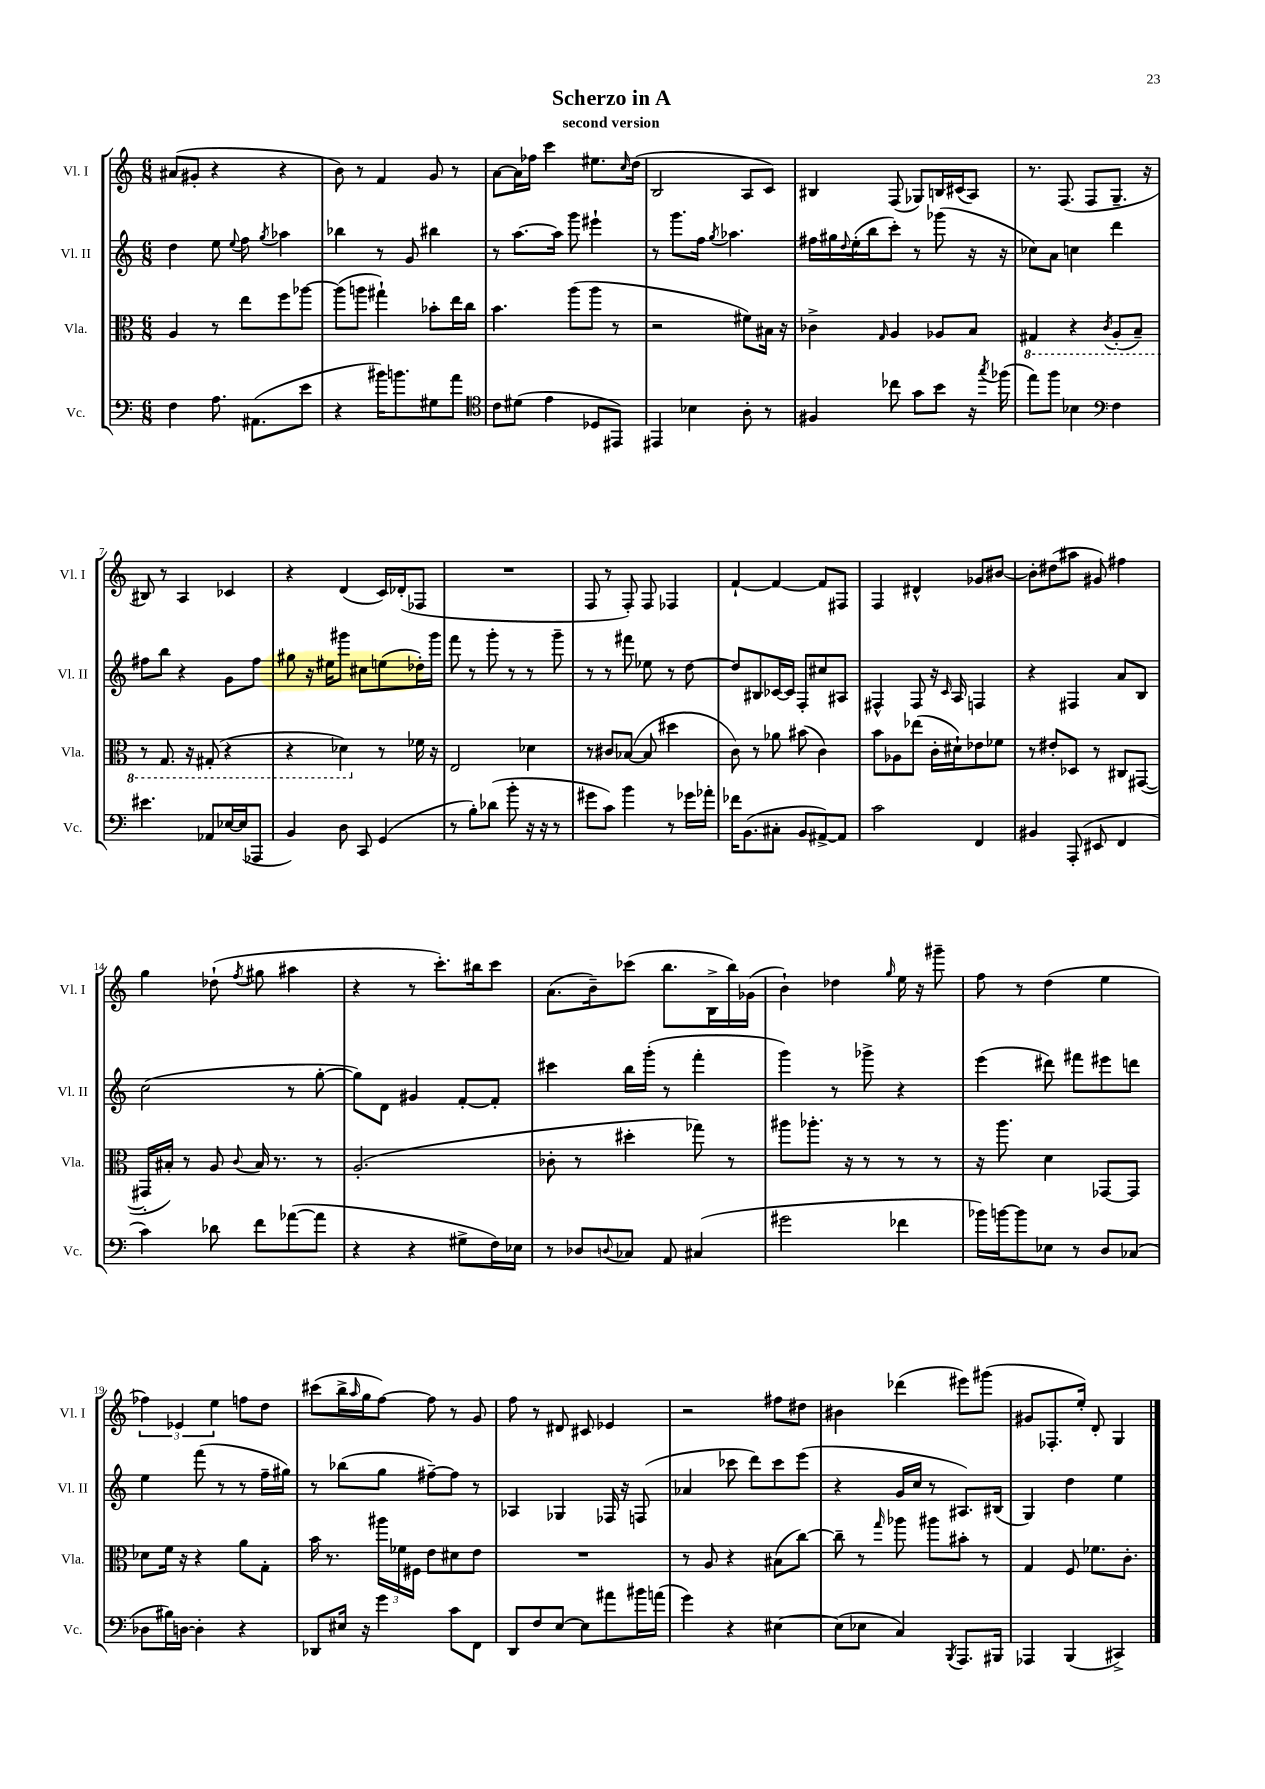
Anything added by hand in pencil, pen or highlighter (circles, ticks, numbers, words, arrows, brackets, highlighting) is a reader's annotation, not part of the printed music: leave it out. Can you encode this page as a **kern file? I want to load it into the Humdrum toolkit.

**kern	**kern	**kern	**kern
*staff4	*staff3	*staff2	*staff1
*clefF4	*clefC3	*clefG2	*clefG2
*k[]	*k[]	*k[]	*k[]
*M6/8	*M6/8	*M6/8	*M6/8
4F	4A	4dd	(8a#
.	.	.	8g#'
8.A	8r	8ee	4r
.	.	8qqee	.
.	8ee	8ff	.
(8.AA#	.	.	.
.	.	8qgg	.
.	8ff	4aa-	4r
8e	[8aa-	.	.
=	=	=	=
4r	(8aa-]	4bb-	8b)
.	8aa	.	8r
16b#)	4gg#`)	8r	4f
8.b	.	.	.
.	.	8g	.
8G#	8b-'	4bb#	8g
8a	16ee	.	8r
.	16cc	.	.
=	=	=	=
*clefC4	*	*	*
8c	4.b	8r	[8a
(8d#	.	[8.aa	16a]
.	.	.	16ff-
4e	.	.	4ccc
.	.	16aa]	.
.	(8aa	8ggg	.
8D-	8aa	4eee#`	8.ee#
8EE#)	8r	.	.
.	.	.	16qqcc
.	.	.	(16dd
=	=	=	=
4EE#	2r	8r	2B
.	.	8.ggg	.
4B-	.	.	.
.	.	16ff	.
.	.	8qgg	.
.	.	4.aa-	.
8A'	8f#)	.	8A
8r	16B#	.	8c)
.	16r	.	.
=	=	=	=
4F#	4c-^	16ff#	4B#
.	.	16gg#	.
.	.	8qqdd	.
.	.	(16ee'	.
.	.	16bb	.
.	16qqG	.	.
8cc-	4A	8ccc')	(8F
8g	.	8r	8G-)
8b	8A-	(8ggg-	16B
.	.	.	(16c#
16r	8B	16r	8A)
8qgg	.	.	.
(16ff-	.	16r	.
=	=	=	=
8ee)	4GG#	8cc-)	8.r
8ff	.	8a	.
.	.	.	(8.F
4B-	4r	4cc	.
.	.	.	8F
*clefF4	*	*	*
.	8qC	.	.
4F	(8AA'	4ddd	8.G~
.	8BB~)	.	.
.	.	.	16r
=	=	=	=
4.e#	8r	8ff#	8B#)
.	8.GG	8bb	8r
.	.	4r	4A
.	16r	.	.
8AA-	(8GG#'	.	.
[16E-	4r	8g	4c-
(16E-]	.	.	.
8AAA-	.	8ff#	.
=	=	=	=
4BB)	4r	8gg#	4r
.	.	16r	.
.	.	16ee#	.
8D	4D-)	8ggg#	(4d
8CC	.	8cc#	.
(4GG	8r	(8ee	16c)
.	.	.	(16d-'
.	16f-	16dd-')	8F-
.	16r	16ggg#	.
=	=	=	=
8r	2E	8fff	2.r
8B')	.	8r	.
(8d-	.	8ggg'	.
8b'	.	8r	.
16r	4d-	8r	.
16r	.	.	.
8r	.	8ggg~	.
=	=	=	=
8g#	8r	8r	8F
8c)	8c#	8r	8r
4b	([8B-	8fff#	8F')
.	8B-]	8ee-	8F
8r	4dd#	8r	4F-
16g-	.	[8dd	.
16a-'	.	.	.
=	=	=	=
16f-	8c)	8dd]	[4f`
(8.BB	.	.	.
.	8r	8B#	.
8C#'	8a-	[16c-	4f_
.	.	16c-]	.
8BB	(8b#	8F'	.
[8AA#^)	4c)	8cc#	8f]
8AA#]	.	8A#	8F#
=	=	=	=
2c	8b	4F#^^	4F
.	8A-	.	.
.	(8ee-	8F#	4d#^^
.	16c'	16r	.
.	.	16qqc	.
.	16d#`)	16A	.
4FF	8e-	4F	8g-
.	8f-	.	[8b#
=	=	=	=
4BB#	8r	4r	8b#']
.	8e#'	.	(8dd#
(8AAA'	8D-	4F#	8aa#
8EE#	8r	.	8g#)
4FF	8C#	8a	4ff#
.	([8GG#	8B	.
=	=	=	=
4c)	16GG#']	(2cc	4gg
.	16B#')	.	.
.	8r	.	.
8d-	8A	.	(8dd-`
.	8qqc	.	8qff
8f	16B#	.	8gg#
.	8.r	.	.
([8a-	.	8r	4aa#
8a-]	8r	[8gg'	.
=	=	=	=
4r	(2.A'	8gg])	4r
.	.	8d	.
4r	.	4g#	8r
.	.	.	8.ccc')
8G#^	.	[8f'	.
.	.	.	16bb#
16F)	.	8f']	8ccc
16E-	.	.	.
=	=	=	=
8r	8c-'	4ccc#	(8.a
8D-	8r	.	.
.	.	.	16b~)
8qqD	.	.	.
8C-	4dd#'	16bb	(8ccc-
.	.	(16ggg'	.
8AA	.	8r	8.bb
(4C#	8gg-)	4fff'	.
.	.	.	16B^
.	8r	.	16bb)
.	.	.	(16g-
=	=	=	=
2g#	8aa#	4ggg)	4b`)
.	8.aa-'	.	.
.	.	8r	4dd-
.	16r	.	.
.	8r	8ggg-^	.
.	.	.	16qqgg
4f-	8r	4r	16ee
.	.	.	16r
.	8r	.	8ggg#~
=	=	=	=
16b-)	16r	(4eee	8ff
[16b	8.aa	.	.
8b]	.	.	8r
8E-	4d	8ddd#)	(4dd
8r	.	8fff#	.
8D	[8GG-	8eee#	4ee
(8C-	8GG-]	8ddd	.
=	=	=	=
8D-	8d-	4ee	6ff-)
16B#)	16f	.	.
.	.	.	6e-
[16D	16r	.	.
4D']	4r	(8fff	.
.	.	.	6ee
.	.	8r	.
4r	8a	8r	8ff
.	8G'	16ff~	8dd
.	.	16gg#)	.
=	=	=	=
8DD-	16b	8r	(8ccc#
.	8.r	.	.
16E#	.	(8bb-	16bb^
.	.	.	16qqaa
16r	.	.	16gg
4g	24aa#	8gg	[8ff)
.	24f-	.	.
.	24F#	.	.
.	8e	[8ff#~)	8ff]
8c	8d#	8ff#]	8r
8FF	8e	8r	8g
=	=	=	=
8DD	2.r	4A-	8ff
8F	.	.	8r
[8E	.	4G-	8d#
8E]	.	.	8c#
8a#	.	16F-	4e-
.	.	16r	.
16b#	.	(8F	.
(16a	.	.	.
=	=	=	=
4g)	8r	4a-	2r
.	8A	.	.
4r	4r	8ccc-	.
.	.	8ddd)	.
[4E#	(8B#	8ccc-	8ff#
.	[8cc)	(8eee	8dd#
=	=	=	=
(8E#]	8cc~]	4r	4b#
8E-	8r	.	.
.	16qqgg	.	.
4C)	8aa-	16g	(4ddd-
.	.	16cc	.
.	8aa#	8r	.
8qBBB	.	.	.
8.AAA	8b#'	8.A#)	8eee#)
.	8r	.	(8ggg#
16BBB#	.	(16B#	.
=	=	=	=
4AAA-	4G	4G)	8g#
.	.	.	8.F-'
(4BBB	8F	4dd	.
.	.	.	16ee')
.	8.f-	.	8d'
4CC#^)	.	4ee	4G
.	8.c'	.	.
==	==	==	==
*-	*-	*-	*-
